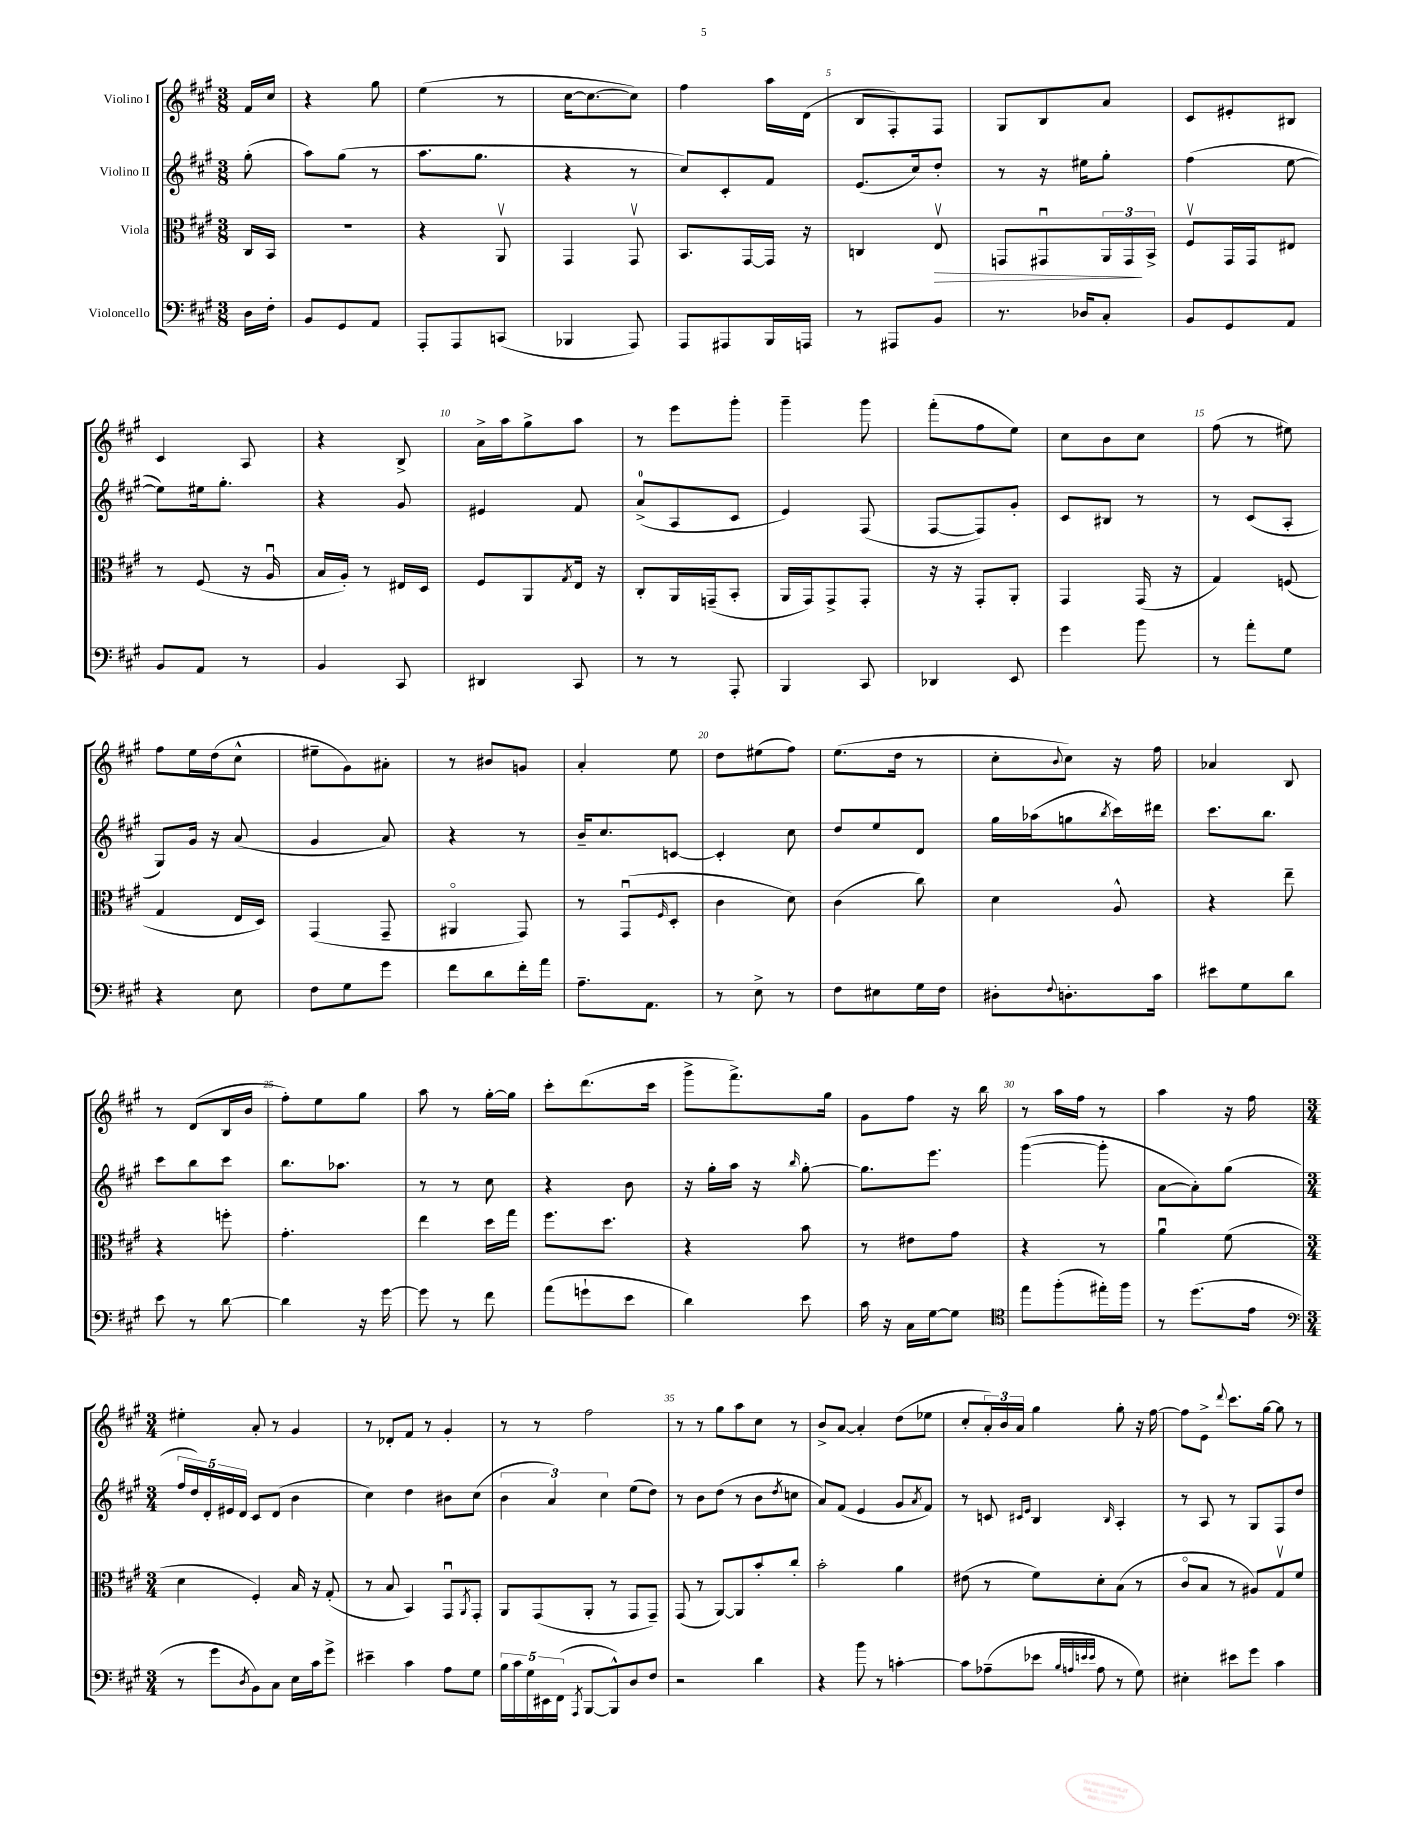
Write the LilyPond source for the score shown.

<<
\new StaffGroup <<
\new Staff = "s0" \with { instrumentName = "Violino I" } {
    \clef treble \key a \major \numericTimeSignature \time 3/8 \partial 8
    fis'16 cis''16 |
    r4 gis''8 |
    e''4( r8 |
    cis''16~ cis''8.~ cis''8) |
    fis''4 a''16 d'16( |
    b8 fis8-.) fis8 |
    gis8 b8 a'8 |
    cis'8 eis'8-. bis8 |
    cis'4 a8 |
    r4 b8-> |
    a'16-> a''16 gis''8-> a''8 |
    r8 e'''8 gis'''8-. |
    gis'''4-- gis'''8 |
    fis'''8-.( fis''8 e''8) |
    cis''8 b'8 cis''8 |
    fis''8( r8 eis''8) |
    fis''8 e''16 d''16( cis''8-^ |
    eis''8-- gis'8) ais'8-. |
    r8 bis'8 g'8 |
    a'4-. e''8 |
    d''8 eis''8( fis''8) |
    e''8.( d''16 r8 |
    cis''8-. \appoggiatura { b'8 } cis''8) r16 fis''16 |
    aes'4 b8 |
    r8 d'8( b16 b'16 |
    fis''8-.) e''8 gis''8 |
    a''8 r8 gis''16~-. gis''16 |
    cis'''8-. d'''8.( cis'''16 |
    gis'''8-> fis'''8.->) gis''16 |
    gis'8 fis''8 r16 b''16 |
    r8 a''16 fis''16 r8 |
    a''4 r16 fis''16 |
    \numericTimeSignature \time 3/4 eis''4-. a'8-. r8 gis'4 |
    r8 des'8-. fis'8 r8 gis'4-. |
    r8 r8 fis''2 |
    r8 r8 gis''8 a''8 cis''8 r8 |
    b'8-> a'8~ a'4-. d''8( ees''8 |
    cis''8-. \tuplet 3/2 { a'16-.) b'16 a'16 } gis''4 gis''8-. r16 fis''16~ |
    fis''8 e'8-> \appoggiatura { d'''8 } cis'''8. gis''16~ gis''8 r8 \bar "|." |
}
\new Staff = "s1" \with { instrumentName = "Violino II" } {
    \clef treble \key a \major \numericTimeSignature \time 3/8 \partial 8
    gis''8-.( |
    a''8) gis''8( r8 |
    a''8. gis''8. |
    r4 r8 |
    cis''8) cis'8-. fis'8 |
    e'8.( cis''16) d''8-. |
    r8 r16 eis''16 gis''8-. |
    fis''4( e''8~ |
    e''8) eis''16 gis''8.-. |
    r4 gis'8 |
    eis'4 fis'8 |
    a'8-0->( a8 cis'8 |
    e'4) fis8( |
    fis8~ fis8) gis'8-. |
    cis'8 bis8 r8 |
    r8 cis'8( a8-. |
    gis8) gis'16 r16 a'8( |
    gis'4 a'8) |
    r4 r8 |
    b'16-- cis''8. c'8~ |
    c'4-. cis''8 |
    d''8 e''8 d'8 |
    gis''16 aes''16( g''8 \acciaccatura { b''8 } cis'''16) dis'''16 |
    cis'''8. b''8. |
    cis'''8 b''8 cis'''8 |
    b''8. aes''8. |
    r8 r8 cis''8 |
    r4 b'8 |
    r16 gis''16-. a''16 r16 \grace { b''16 } gis''8~-. |
    gis''8. e'''8. |
    gis'''4~( gis'''8-. |
    a'8~ a'8-.) gis''8( |
    \numericTimeSignature \time 3/4 \tuplet 5/4 { fis''16 d''16) d'16-. eis'16 d'16 } cis'8 d'8( b'4 |
    cis''4) d''4 bis'8 cis''8( |
    \tuplet 3/2 { b'4 a'4) cis''4 } e''8( d''8) |
    r8 b'8 d''8( r8 b'8 \acciaccatura { d''8 } c''8 |
    a'8) fis'8( e'4 gis'8 \acciaccatura { a'8 } fis'8) |
    r8 c'8 \grace { cis'16 e'16 } b4 \grace { b16 } a4-. |
    r8 a8 r8 gis8 fis8 d''8 \bar "|." |
}
\new Staff = "s2" \with { instrumentName = "Viola" } {
    \clef alto \key a \major \numericTimeSignature \time 3/8 \partial 8
    cis16 b,16 |
    R4. |
    r4 a,8\upbow |
    gis,4 gis,8\upbow |
    b,8. gis,16~ gis,16 r16 |
    c4 e8\upbow\> |
    g,8 gis,8\downbow \tuplet 3/2 { a,16 gis,16\! b,16-> } |
    fis8\upbow gis,16 gis,16 eis8 |
    r8 fis8( r16 a16\downbow |
    b16 a16-.) r8 eis16 d16 |
    fis8 a,8 \acciaccatura { gis8 } e16 r16 |
    cis8-. a,16 g,16--( b,8-. |
    a,16 gis,16) gis,8-> gis,8-. |
    r16 r16 gis,8-. a,8-. |
    gis,4 gis,16( r16 |
    gis4) f8( |
    gis4 e16 d16) |
    gis,4( gis,8-- |
    ais,4\flageolet gis,8) |
    r8 gis,8\downbow( \grace { fis16 } d8-. |
    cis'4 d'8) |
    cis'4( cis''8) |
    d'4 a8-^ |
    r4 e''8-- |
    r4 f''8-. |
    gis'4.-. |
    e''4 d''16 gis''16 |
    fis''8. d''8. |
    r4 b'8 |
    r8 eis'8 gis'8 |
    r4 r8 |
    a'4\downbow fis'8( |
    \numericTimeSignature \time 3/4 d'4 fis4-.) b16 r16 gis8-.( |
    r8 b8 b,4) gis,8\downbow \acciaccatura { a,8 } gis,8-. |
    a,8 gis,8( a,8-. r8 gis,8 gis,8--) |
    gis,8( r8 a,8~) a,8 b'8-. cis''8-. |
    b'2-. a'4 |
    eis'8( r8 fis'8) d'8-. b8( r8 |
    cis'8\flageolet b8 r8 ais8) gis8\upbow fis'8 \bar "|." |
}
\new Staff = "s3" \with { instrumentName = "Violoncello" } {
    \clef bass \key a \major \numericTimeSignature \time 3/8 \partial 8
    d16 fis16-. |
    b,8 gis,8 a,8 |
    a,,8-. a,,8 c,8( |
    bes,,4 a,,8) |
    a,,8 ais,,8 b,,16 a,,16 |
    r8 ais,,8 b,8 |
    r8. des16 cis8-. |
    b,8 gis,8 a,8 |
    b,8 a,8 r8 |
    b,4 cis,8 |
    dis,4 cis,8 |
    r8 r8 a,,8-. |
    b,,4 cis,8 |
    des,4 e,8 |
    gis'4 b'8 |
    r8 a'8-. gis8 |
    r4 e8 |
    fis8 gis8 gis'8 |
    fis'8 d'8 fis'16-. a'16 |
    a8.-- a,8. |
    r8 e8-> r8 |
    fis8 eis8 gis16 fis16 |
    dis8-. \appoggiatura { fis8 } d8.-. cis'16 |
    eis'8 gis8 d'8 |
    e'8 r8 d'8~ |
    d'4 r16 gis'16~ |
    gis'8 r8 fis'8 |
    a'8( g'8-! e'8 |
    d'4) e'8 |
    cis'16 r16 cis16 gis16~ gis8 |
    \clef tenor e''8 fis''8-.( eis''16-.) fis''16 |
    r8 d''8.( e'16 |
    \numericTimeSignature \time 3/4 \clef bass r8 gis'8 \acciaccatura { d8 } b,8) cis8 e16 cis'16 gis'8-> |
    eis'4-- cis'4 a8 gis8 |
    \tuplet 5/4 { b16 cis'16 gis16 eis,16 fis,16( } \acciaccatura { a,,8 } b,,8~ b,,8-^) d8 fis8 |
    r2 d'4 |
    r4 b'8 r8 c'4~-. |
    c'8 aes8--( ees'8 \grace { b32 a32 e'32 e'32 } a8 r8 gis8) |
    eis4-. eis'8 gis'8 cis'4 \bar "|." |
}
>>
>>
\layout { \context { \Score \override BarNumber.break-visibility = ##(#f #t #t) barNumberVisibility = #(every-nth-bar-number-visible 5) } }
